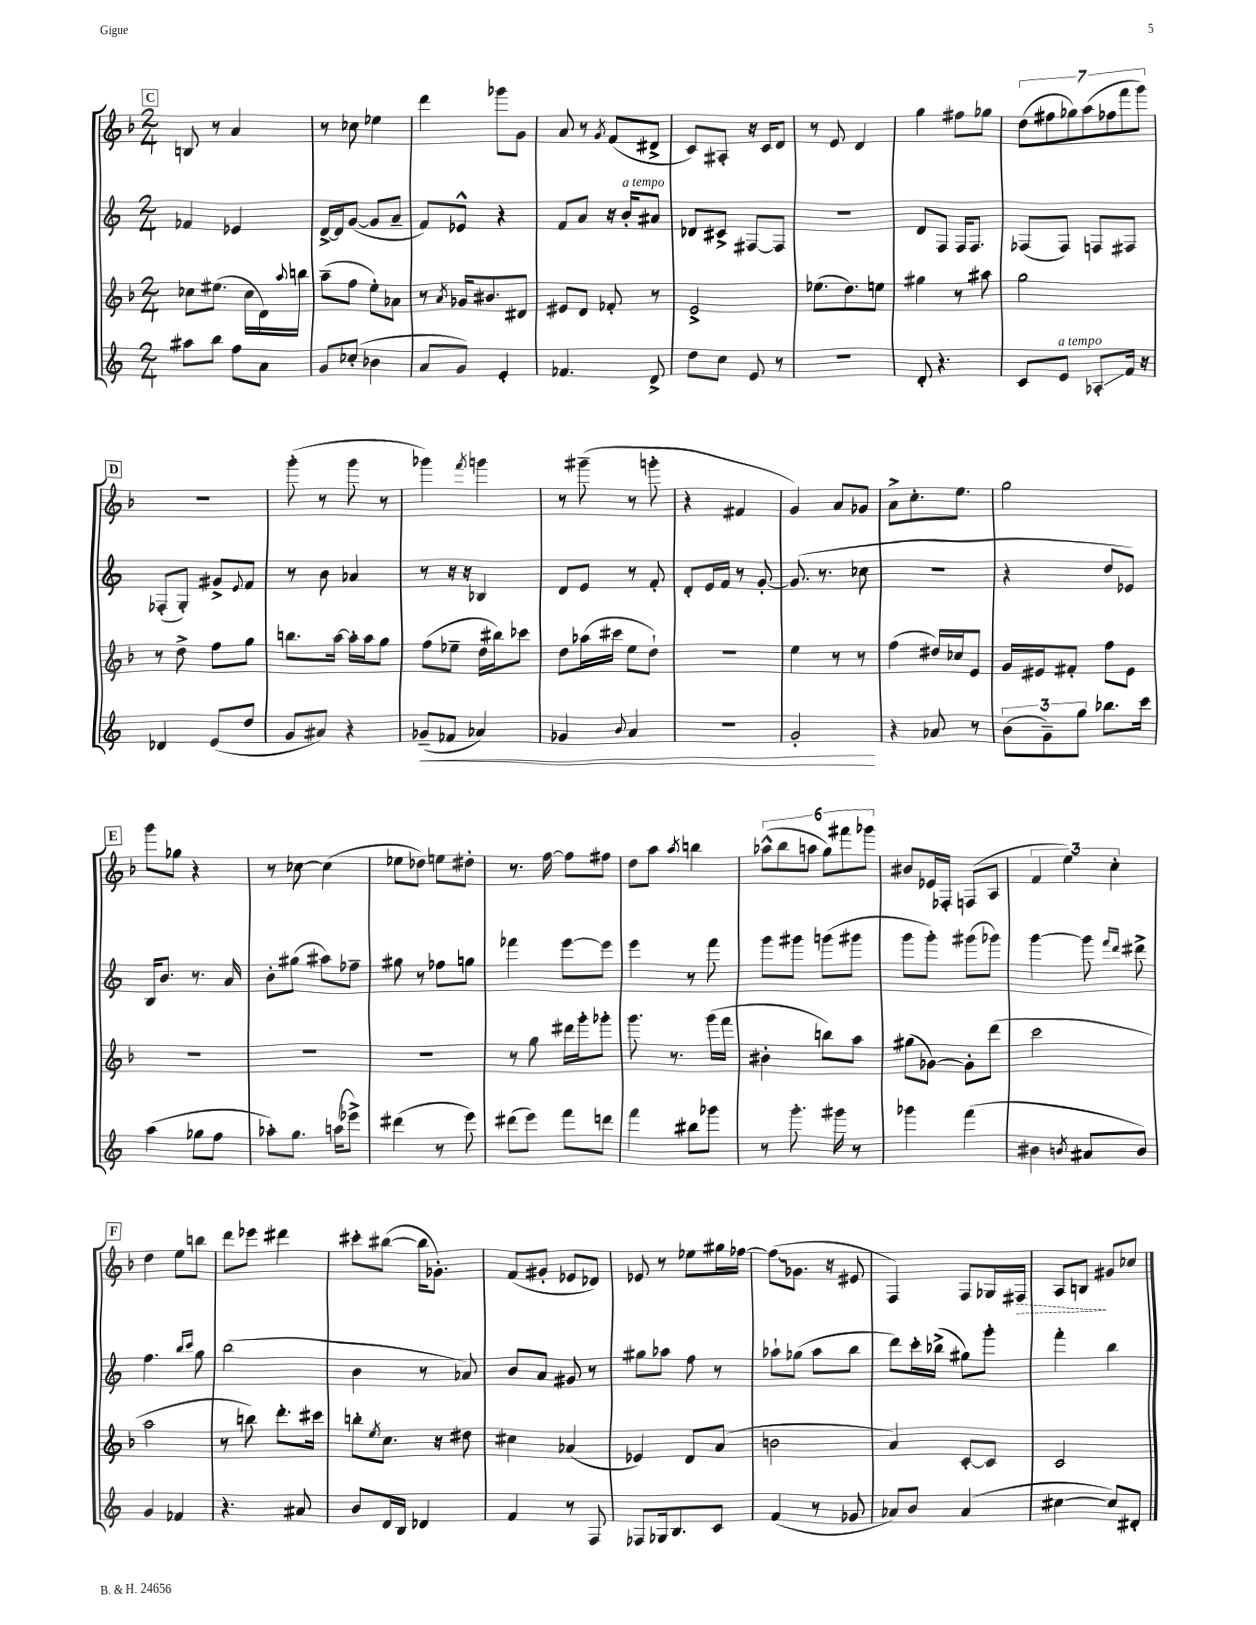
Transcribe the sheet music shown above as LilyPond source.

<<
\new StaffGroup <<
\new Staff = "s0" {
    \clef treble \key f \major \numericTimeSignature \time 2/4
    \mark \markup { \box "C" } b8 r8 a'4 |
    r8 ces''8 ees''4 |
    d'''4 ges'''8 g'8 |
    a'8 r8 \acciaccatura { g'8 } f'8( dis'8-> |
    c'8) ais8-. r16 c'16 d'8 |
    r8 e'8 d'4 |
    g''4 fis''8 ges''8 |
    \tuplet 7/4 { d''8( fis''8 ges''8) a''8( fes''8 f'''8 g'''8) } |
    \mark \markup { \box "D" } R2 |
    g'''8-.( r8 g'''8 r8 |
    ges'''4) \acciaccatura { f'''8 } g'''4 |
    r8 gis'''8--( r8 g'''8-. |
    r4 fis'4 |
    g'4) a'8 ges'8 |
    a'8-> c''8.-. e''8. |
    g''2 |
    \mark \markup { \box "E" } g'''8 ges''8 r4 |
    r8 ces''8~ ces''4( |
    ees''8 des''8) e''8 dis''8-. |
    r8. f''16~ f''8 fis''8 |
    d''8 a''8 \acciaccatura { a''8 } b''4 |
    \tuplet 6/4 { aes''8-^( bes''8 a''8 g''8) fis'''8 ges'''8 } |
    bis'8 ees'16 fes16-. f8( a8 |
    \tuplet 3/2 { f'4 e''4) c''4-. } |
    \mark \markup { \box "F" } d''4 \once \override Glissando.style = #'zigzag e''8\glissando b''8 |
    d'''8 ees'''8 dis'''4 |
    cis'''8-. bis''8~( bis''16 ges'8.-.) |
    f'8( gis'8-. ees'8 des'8) |
    ees'8 r8 ees''8 gis''16 fes''16~ |
    \once \override Glissando.style = #'zigzag fes''8\glissando( ges'8. r16 eis'8 |
    f4) f8 ges16 \once \override Hairpin.style = #'dashed-line fis16\> |
    a8 b8\! gis'8 ces''8 \bar "|." |
}
\new Staff = "s1" {
    \clef treble \key c \major \numericTimeSignature \time 2/4
    \mark \markup { \box "C" } fes'4 ees'4 |
    d'16~-> d'16 g'8~( g'8 a'8-- |
    f'8) ees'8-^ r4 |
    f'8 a'8 r16 b'16-.^\markup { \italic "a tempo" } ais'8 |
    des'8 cis'8-> fis8~ fis8 |
    R2 |
    d'8 f8 f16 f8. |
    fes8( fes8) f8 fis8 |
    \mark \markup { \box "D" } fes8-.( g8-.) gis'8-> \appoggiatura { e'8 } f'8 |
    r8 b'8 aes'4 |
    r8 r16 r16 bes4 |
    d'8 e'8 r8 f'8-. |
    d'8-. e'16 f'16 r8 g'8~-. |
    g'8.( r8. ces''8 |
    r2 |
    r4 d''8 ees'8) |
    \mark \markup { \box "E" } b16 b'8. r8. a'16 |
    \once \override Glissando.style = #'zigzag b'8-.\glissando gis''8( ais''8) fes''8-- |
    gis''8 r8 fes''8 g''8 |
    fes'''4 e'''8~ e'''8 |
    e'''4 r8 f'''8 |
    g'''8 gis'''8 g'''8( gis'''8 |
    g'''8 g'''8-.) gis'''8( ges'''8) |
    g'''4~ g'''8 \grace { f'''16 d'''16 } dis'''8-> |
    \mark \markup { \box "F" } f''4. \grace { b''16 c'''16 } g''8 |
    b''2( |
    b'4 r8 aes'8) |
    b'8 a'8 gis'8 r8 |
    gis''8 aes''8 f''8 r8 |
    aes''8-! ges''8( aes''8 b''8 |
    d'''8) c'''16-. bes''16->( gis''8) g'''8-. |
    f'''4-. b''4 \bar "|." |
}
\new Staff = "s2" {
    \clef treble \key f \major \numericTimeSignature \time 2/4
    \mark \markup { \box "C" } ces''8 eis''8.( ces''16 d'16) \appoggiatura { a''8 } b''16 |
    a''8--( f''8 e''8-.) aes'8 |
    r8 \acciaccatura { a'8 } ges'16 bis'8. dis'8 |
    eis'8 d'8 fes'8-. r8 |
    e'2-> |
    ees''8.( d''8.) e''8 |
    gis''4 r8 ais''8 |
    g''2 |
    \mark \markup { \box "D" } r8 d''8-> f''8 g''8 |
    b''8. a''16~ a''16-. a''16 g''8 |
    f''8( ees''8-- d''16 bis''16) ces'''8 |
    d''8 aes''16( cis'''16 e''8 d''8-!) |
    R2 |
    e''4 r8 r8 |
    f''4( dis''16) ces''16 e'8 |
    g'16 eis'16 fis'8-. f''8 eis'8 |
    \mark \markup { \box "E" } R2 |
    R2 |
    R2 |
    r8 g''8 dis'''16 g'''16-. ges'''8-. |
    g'''8. r8. g'''16( f'''16 |
    bis'4-. b''8) a''8 |
    gis''8( ges'8~) ges'8-. d'''8( |
    c'''2 |
    \mark \markup { \box "F" } a''2 |
    r8 b''8) d'''8.-. cis'''16 |
    b''8-. \acciaccatura { e''8 } c''8. r16 dis''8 |
    cis''4 aes'4( |
    ees'4) d'8 a'8( |
    b'2 |
    a'4) c'8~-. c'8 |
    c'2 \bar "|." |
}
\new Staff = "s3" {
    \clef treble \key c \major \numericTimeSignature \time 2/4
    \mark \markup { \box "C" } ais''8 b''8 f''8 a'8 |
    g'8 ces''8-.( bes'4 |
    a'8 g'8) e'4-. |
    fes'4. d'8-> |
    d''8 c''8 e'8 r8 |
    R2 |
    d'8-. r4. |
    c'8 e'8^\markup { \italic "a tempo" } aes8-.\glissando f'16 r16 |
    \mark \markup { \box "D" } des'4 e'8( d''8 |
    g'8 ais'8) r4 |
    ges'8--\<( fes'8 aes'4) |
    ges'4 \appoggiatura { b'8 } a'4 |
    r2 |
    g'2-.\! |
    r4 aes'8 r8 |
    \tuplet 3/2 { b'8( g'8--) g''8 } bes''8. c'''16 |
    \mark \markup { \box "E" } a''4( ges''8 f''8 |
    aes''8-.) g''8. a''16( ees'''8->) |
    dis'''4( r8 e'''8) |
    dis'''8( e'''8) f'''8 d'''8 |
    f'''4 bis''8 ges'''8 |
    r8 g'''8.-. gis'''16 r8 |
    ges'''4 f'''4( |
    bis'4 \acciaccatura { b'8 } ais'8 b'8) |
    \mark \markup { \box "F" } g'4 fes'4 |
    r4. ais'8 |
    b'8 d'16 b16 des'4 |
    f'4 r8 f8 |
    fes8 ges16 b8. c'8 |
    f'4( r8 ges'8 |
    aes'8) b'8 aes'4( |
    cis''4~ cis''8) dis'8-. \bar "|." |
}
>>
>>
